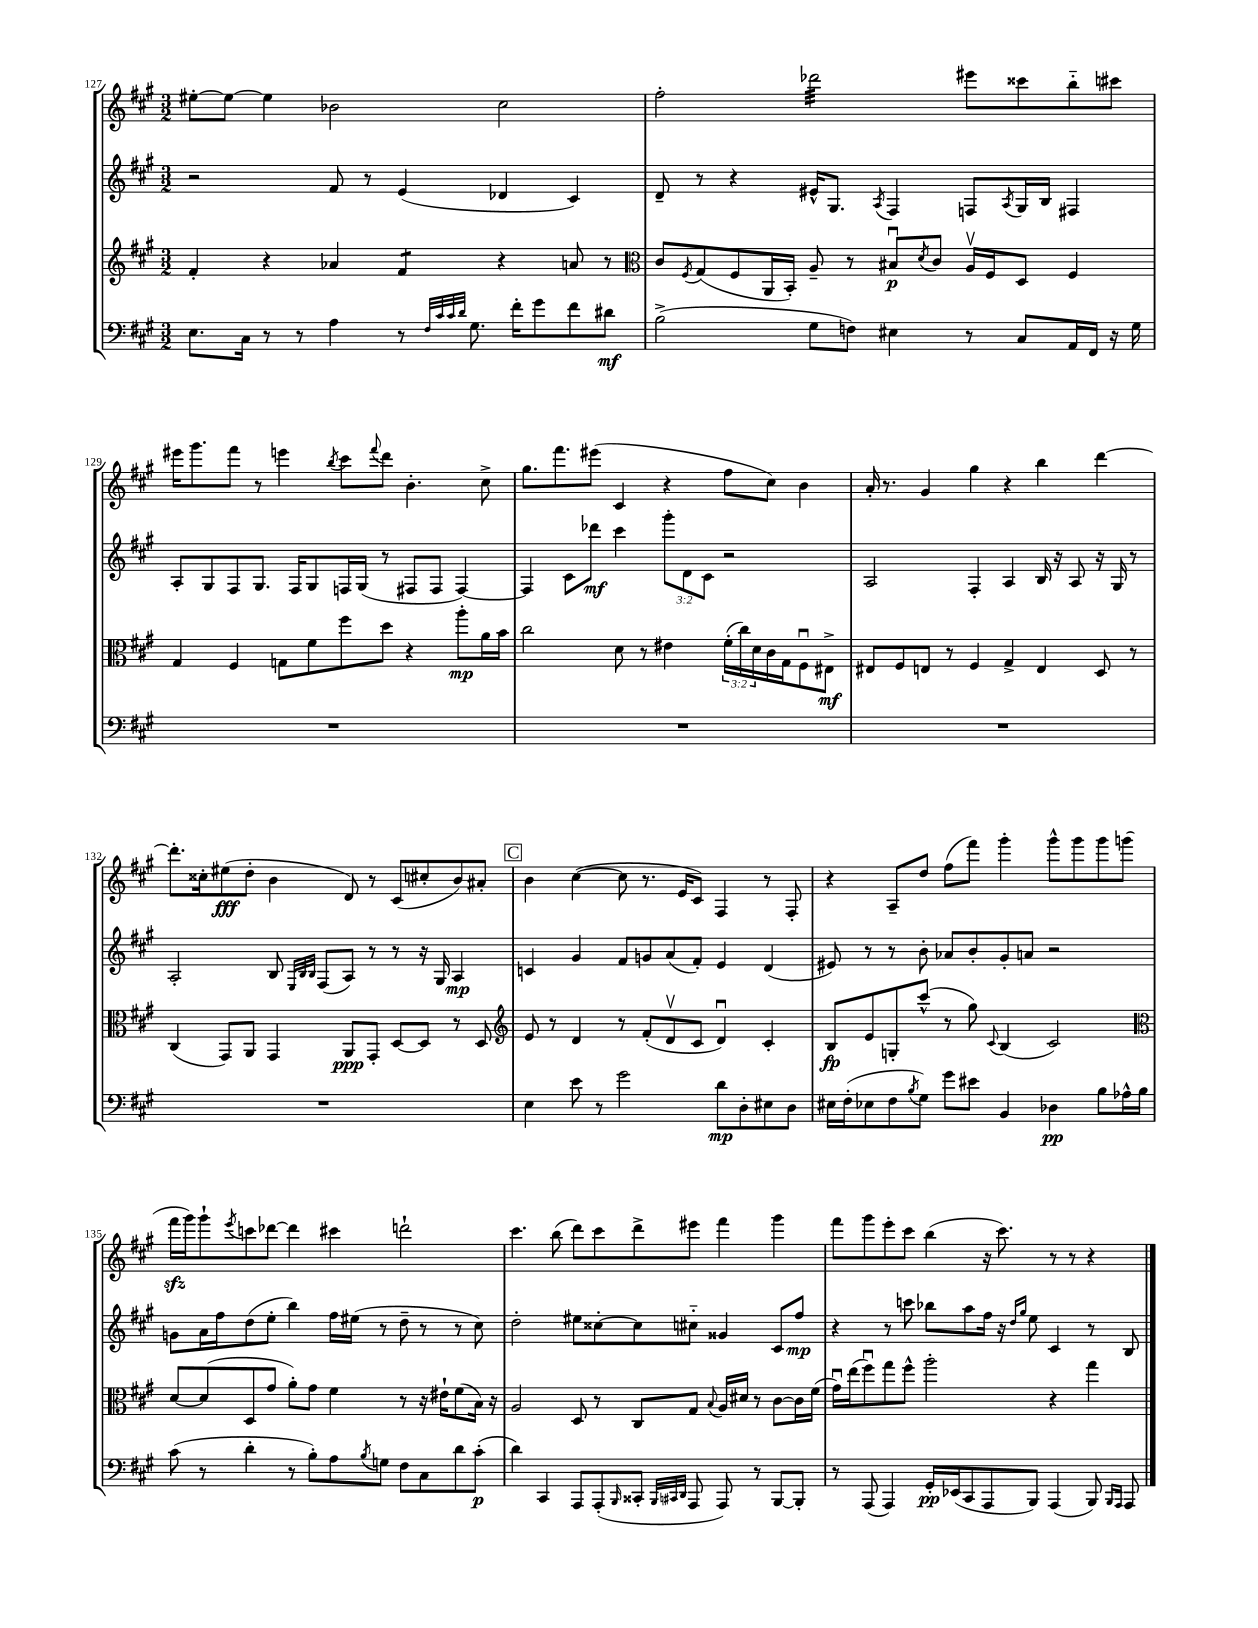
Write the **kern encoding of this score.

**kern	**kern	**kern	**kern
*staff4	*staff3	*staff2	*staff1
*clefF4	*clefG2	*clefG2	*clefG2
*k[f#c#g#]	*k[f#c#g#]	*k[f#c#g#]	*k[f#c#g#]
*M3/2	*M3/2	*M3/2	*M3/2
8.E	4f#'	2r	[8ee#'
.	.	.	8ee#_
16C#	.	.	.
8r	4r	.	4ee#]
8r	.	.	.
4A	4a-	8f#	2b-
.	.	8r	.
8r	4f#	(4e	.
32qqF#	.	.	.
32qqc#	.	.	.
32qqc#	.	.	.
32qqd	.	.	.
8.G#	.	.	.
.	4r	4d-	2cc#
16f#'	.	.	.
8g#	.	.	.
8f#	8a	4c#)	.
8d#	8r	.	.
=	=	=	=
*	*clefC3	*	*
(2B^	8c#	8d~	2ff#'
.	8qF#	.	.
.	(8G#	8r	.
.	8F#	4r	.
.	16AA	.	.
.	16BB')	.	.
8G#	8A~	16e#^^	2ddd-
.	.	8.G#	.
8F)	8r	.	.
.	.	8qA	.
4E#	8B#u	4F#	.
.	8qd	.	.
.	8c#	.	.
8r	16Av	8F	8eee#
.	16F#	.	.
.	.	8qA	.
8C#	8D	16G#	8ccc##
.	.	16B	.
16AA	4F#	4F#	8bb'~
16FF#	.	.	.
16r	.	.	8ccc#
16G#	.	.	.
=	=	=	=
1.r	4G#	8A'	16eee#
.	.	.	8.ggg#
.	.	8G#	.
.	4F#	8F#	8fff#
.	.	8.G#	8r
.	8G	.	4eee
.	.	16F#	.
.	8f#	8G#	.
.	.	.	8qbb
.	8ff#	16F	8ccc#
.	.	(16G#	.
.	.	.	8qqfff#
.	8dd	8r	8ddd
.	4r	8F#	4.b'
.	.	8F#	.
.	8aa'	[4F#)	.
.	16a	.	8cc#^
.	16b	.	.
=	=	=	=
1.r	2cc#	4F#]	8.gg#
.	.	.	8.fff#
.	.	8c#	.
.	.	8ddd-	(8eee#
.	8d	4ccc#	4c#
.	8r	.	.
.	4e#	12ggg#'	4r
.	.	12d	.
.	.	12c#	.
.	(24f#'	2r	8ff#
.	24cc#)	.	.
.	24d	.	.
.	16c#	.	8cc#)
.	16G#	.	.
.	8F#u	.	4b
.	8E#^	.	.
=	=	=	=
1.r	8E#	2A	16a'
.	.	.	8.r
.	8F#	.	.
.	8E	.	4g#
.	8r	.	.
.	4F#	4F#'	4gg#
.	4G#^	4A	4r
.	4E	16B	4bb
.	.	16r	.
.	.	8A	.
.	8D	16r	[4ddd
.	.	16G#	.
.	8r	8r	.
=	=	=	=
1.r	(4C#	2A'	8.ddd']
.	.	.	16cc##'
.	8GG#)	.	(8ee#
.	8AA	.	8dd'
.	4GG#	8B	4b
.	.	32qqE	.
.	.	32qqB	.
.	.	32qqB	.
.	.	(8F#	.
.	8AA	8A)	8d)
.	8GG#'	8r	8r
.	[8D	8r	(8c#
.	8D]	16r	8cc#'
.	.	16G#	.
.	8r	4A	8b)
.	8D	.	8a#'
=	=	=	=
*	*clefG2	*	*
4E	8e	4c	4b
.	8r	.	.
8e	4d	4g#	([4cc#
8r	.	.	.
2g#	8r	8f#	8cc#]
.	(8f#'	8g	8.r
.	8dv	(8a	.
.	.	.	16e
.	8c#	8f#')	8c#)
8d	4du)	4e	4F#
8D'	.	.	.
8E#	4c#'	(4d	8r
8D	.	.	8F#'
=	=	=	=
16E#	8B	8e#)	4r
(16F#'	.	.	.
8E-	8e	8r	.
8F#	8G'	8r	8A~
8qB	.	.	.
8G#)	(8ccc#^^	8b'	8dd
8g#	8r	8a-	(8ff#
8e#	8gg#)	8b'	8fff#)
.	8qqc#	.	.
4BB	(4B	8g#'	4ggg#'
.	.	8a	.
4D-	2c#)	2r	8ggg#^^
.	.	.	8ggg#
8B	.	.	8ggg#
16A-^^	.	.	(8ggg
16B	.	.	.
=	=	=	=
*	*clefC3	*	*
(8c#	[8d	8g	16fff#
.	.	.	16ggg#)
8r	(8d]	16a	8ggg#`
.	.	16ff#	.
.	.	.	8qeee
4d'	8D	(8dd	8ccc
.	8g#	8ee'	[8ddd-
8r	8a')	4bb)	4ddd-]
8B')	8g#	.	.
8A	4f#	16ff#	4ccc#
.	.	(16ee#	.
8qB	.	.	.
8G	.	8r	.
8F#	8r	8dd~	2ddd`
8C#	16r	8r	.
.	16e#`	.	.
8d	(8f#	8r	.
(8c#'	16B)	8cc#)	.
.	16r	.	.
=	=	=	=
4d)	2A	2dd'	4.ccc#
4CC#	.	.	.
.	.	.	(8bb
8AAA	8D	8ee#	8ddd)
(8AAA'	8r	[8cc##'	8ccc#
16qqBBB	.	.	.
8CC##'	8C#	8cc##]	8ddd^
32qqBBB	.	.	.
32qqCC#	.	.	.
32qqDD	.	.	.
8AAA	8G#	8cc#'~	8eee#
.	8qqB	.	.
8AAA)	16A	4g##	4fff#
.	16d#	.	.
8r	8r	.	.
[8BBB	[8c#	8c#	4ggg#
8BBB']	16c#]	8ff#	.
.	(16f#	.	.
=	=	=	=
8r	16g#u)	4r	8fff#
.	(16ee	.	.
(8AAA	8ff#u)	.	8ggg#
4AAA)	8gg#	8r	8eee'
.	8ff#^^	8ccc	8ccc#
16GG#'	2aa'	8bb-	(4bb
(16EE-	.	.	.
8CC#	.	8aa	.
8AAA	.	16ff#	16r
.	.	16r	8.ccc#)
.	.	16qqdd	.
.	.	16qqgg#	.
8BBB)	.	8ee	.
(4AAA	4r	4c#	8r
.	.	.	8r
8BBB)	4gg#	8r	4r
16qqBBB	.	.	.
16qqAAA	.	.	.
8AAA	.	8B	.
==	==	==	==
*-	*-	*-	*-
